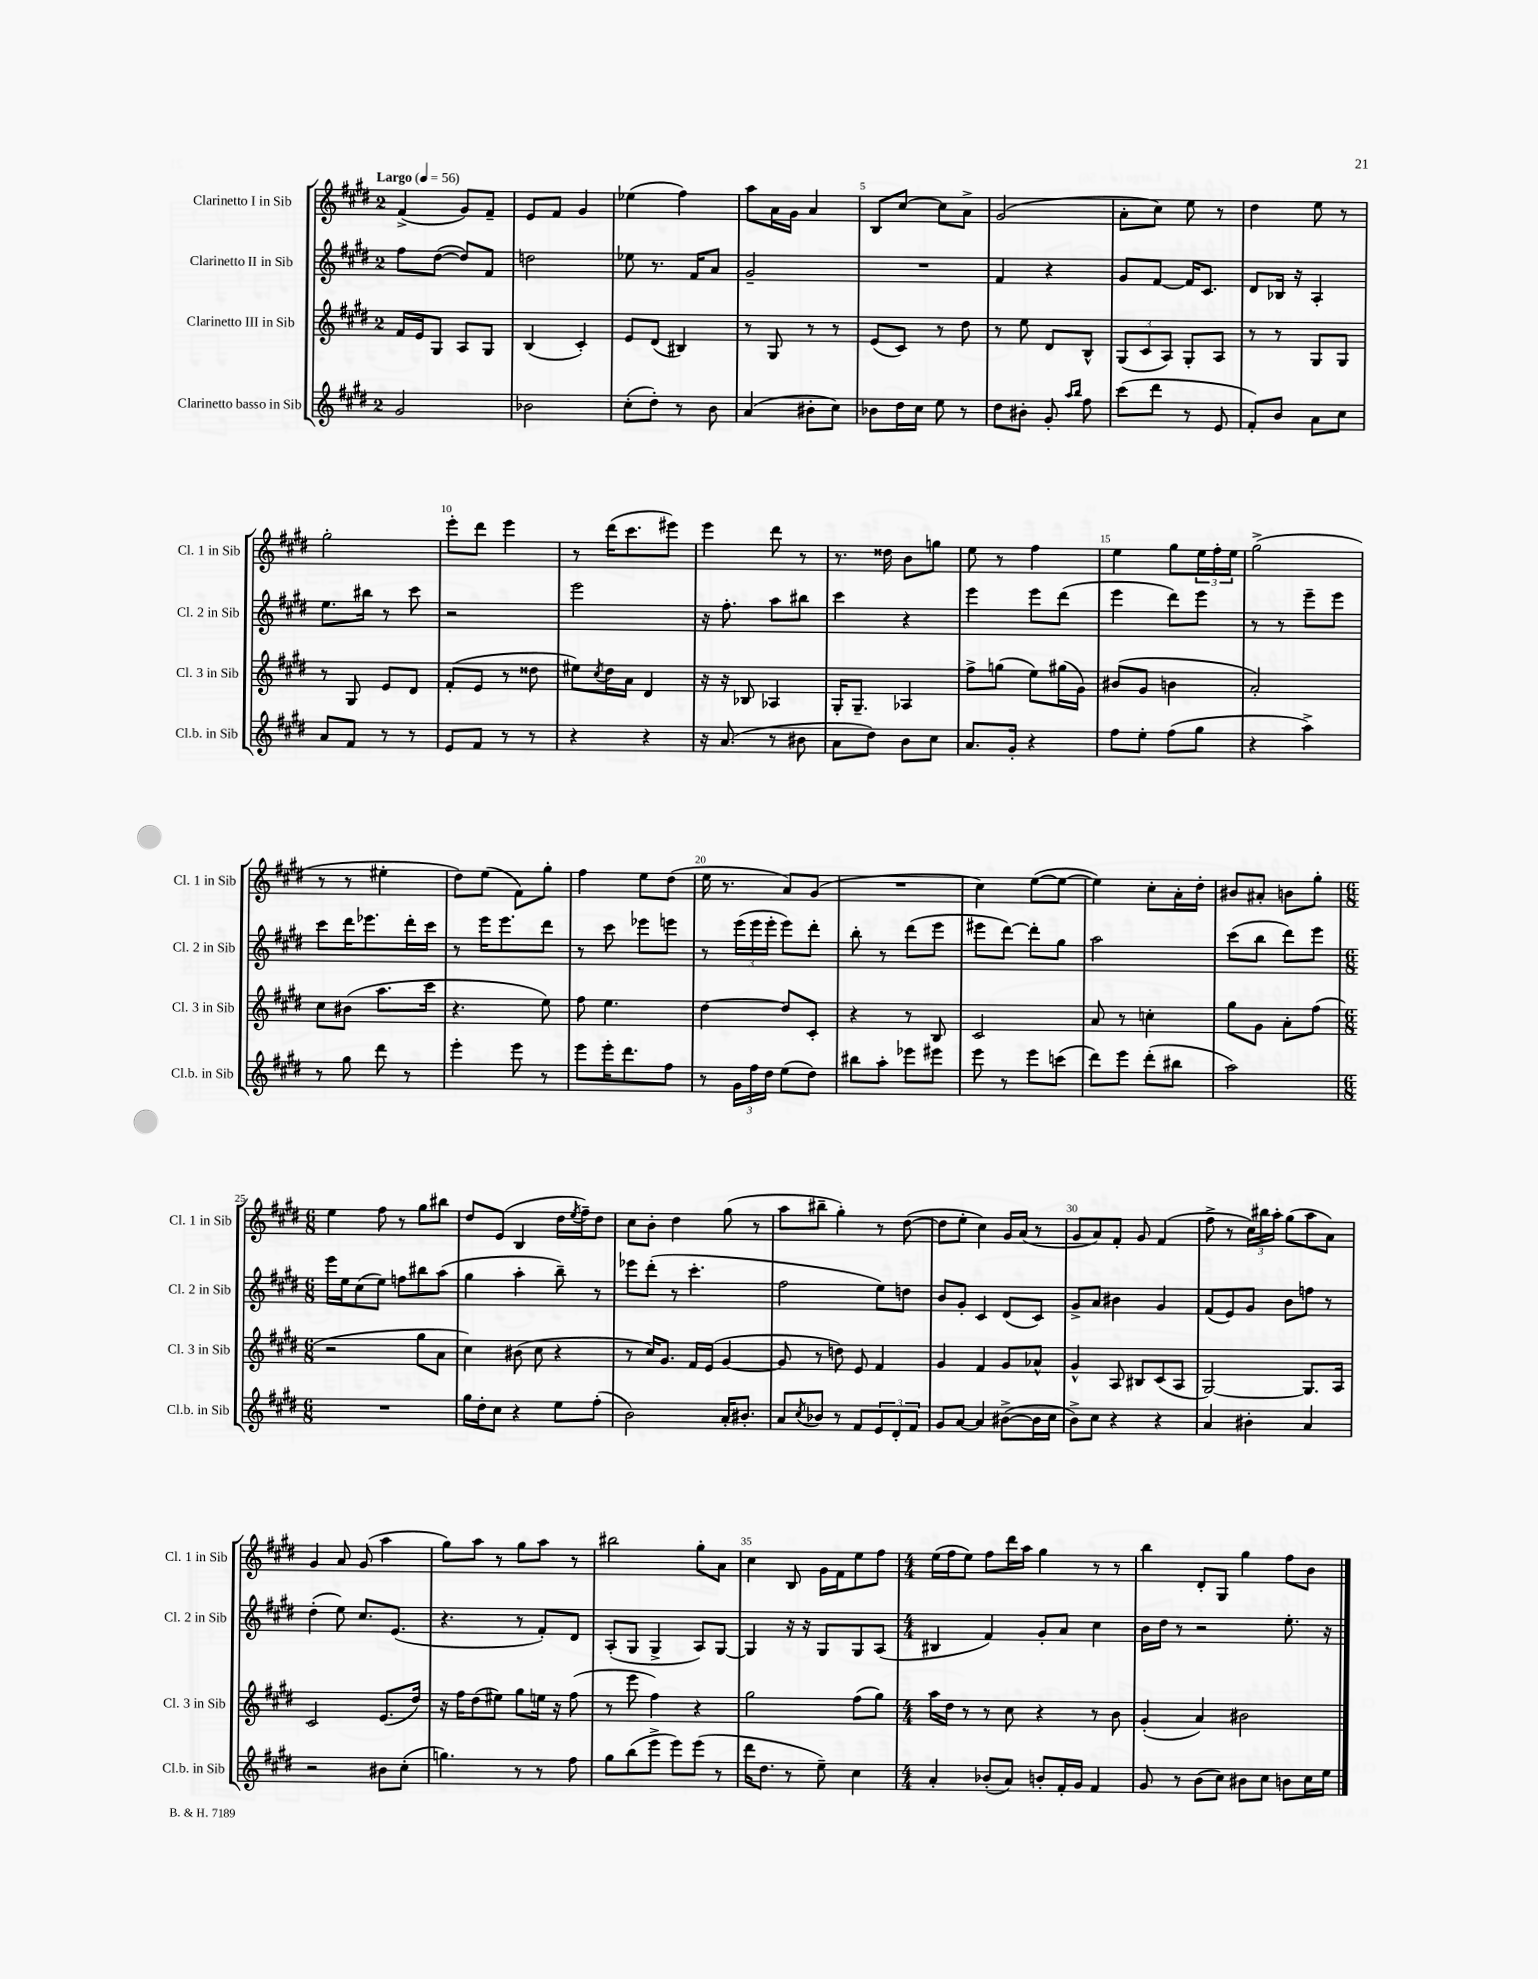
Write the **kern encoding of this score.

**kern	**kern	**kern	**kern
*staff4	*staff3	*staff2	*staff1
*clefG2	*clefG2	*clefG2	*clefG2
*k[f#c#g#d#]	*k[f#c#g#d#]	*k[f#c#g#d#]	*k[f#c#g#d#]
*M2/4	*M2/4	*M2/4	*M2/4
*MM56	*MM56	*MM56	*MM56
2g#/	16f#/LL	8ff#\L	(4f#^/
.	16e/J	.	.
.	8G#/J	([8dd#\J	.
.	8A/L	8dd#/]L)	8g#/L)
.	8G#/J	8f#/J	8f#~/J
=	=	=	=
2b-\	(4B/	2dd\	8e/L
.	.	.	8f#/J
.	4c#'/)	.	4g#/
=	=	=	=
(8cc#'\L	8e/L	8ee-\	(4ee-\
8dd#'\J)	(8d#/J	8.r	.
8r	4B#/)	.	4ff#\)
.	.	16f#/LK	.
8b\	.	8a/J	.
=	=	=	=
(4a/	8r	2g#~/	8aa\L
.	8G#/	.	16a\L
.	.	.	16g#\JJ
8b#'\L	8r	.	4a/
8cc#\J)	8r	.	.
=	=	=	=
8b-\L	(8e/L	2r	8B/L
16dd#\L	8c#/J)	.	[8cc#/J
16cc#\JJ	.	.	.
8ee\	8r	.	8cc#\]L
8r	8dd#\	.	8a^\J
=	=	=	=
8dd#\L	8r	4f#/	(2g#/
8b#'\J	8ee\	.	.
8g#'/	8d#/L	4r	.
16qqaa/LL	.	.	.
16qqbb/JJ	.	.	.
8ff#\	8B^^/J	.	.
=	=	=	=
(8ccc#\L	(12G#/L	8g#/L	8a'\L
.	12c#/	.	.
8ddd#\J	.	[8f#/J	8cc#\J)
.	12A/J)	.	.
8r	8G#'/L	16f#/]LK	8ee\
.	.	8.c#/J	.
8e/	8A/J	.	8r
=	=	=	=
8f#'/L)	8r	8d#/L	4dd#\
8b/J	8r	16B-/Jk	.
.	.	16r	.
8a\L	8G#/L	4A'/	8ee\
8cc#\J	8G#/J	.	8r
=	=	=	=
8a/L	8r	8.ee\L	2gg#'\
8f#/J	8G#/	.	.
.	.	16bb#\Jk	.
8r	8e/L	8r	.
8r	8d#/J	8ccc#\	.
=	=	=	=
8e/L	(8f#'/L	2r	8eee'\L
8f#/J	8e/J	.	8ddd#\J
8r	8r	.	4eee\
8r	8dd##\	.	.
=	=	=	=
4r	8ee#\L)	2eee\	8r
.	8qcc#/	.	.
.	16dd#\L	.	(16ddd#\LK
.	16a\JJ	.	8.ccc#\
4r	4d#/	.	.
.	.	.	8eee#\J)
=	=	=	=
16r	16r	16r	4eee\
(8.a/	16r	8.ff#'\	.
.	8B-/	.	.
8r	4A-/	8aa\L	8ddd#\
8b#\	.	8bb#\J	8r
=	=	=	=
8a\L	16G#'/LK	4ccc#\	8.r
.	8.G#~/J	.	.
8dd#\J)	.	.	.
.	.	.	16dd##\
8b\L	4A-/	4r	8b\L
8cc#\J	.	.	8gg\J
=	=	=	=
8.a/L	8ff#^\L	4eee\	8ee\
.	(8gg\J	.	8r
16g#'/Jk	.	.	.
4r	8ee\L)	8eee\L	4ff#\
.	(16gg#\L	(8ddd#\J	.
.	16g#\JJ)	.	.
=	=	=	=
8ff#\L	(8b#/L	4eee\	4ee\
8ee'\J	8g#/J	.	.
(8ff#\L	4b\	8ddd#\L)	8gg#\L
8gg#\J	.	8eee\J	24ee\L
.	.	.	24ff#'\
.	.	.	24ee\JJ
=	=	=	=
4r	2a'/)	8r	(2gg#^\
.	.	8r	.
4aa^\)	.	8eee~\L	.
.	.	8eee\J	.
=	=	=	=
8r	8cc#\L	8ccc#\L	8r
8gg#\	(8b#\J	16ddd#\K	8r
.	.	8.eee-\	.
8ddd#\	8.aa\L	.	4ee#'\
8r	.	16ddd#'\L	.
.	16ccc#\Jk	16ccc#\JJ	.
=	=	=	=
4eee'\	4.r	8r	8dd#\L)
.	.	16eee\LK	(8ee\J
.	.	8.eee\	.
8eee\	.	.	8f#\L)
8r	8ee\)	8ddd#\J	8gg#'\J
=	=	=	=
8eee\L	8ff#\	8r	4ff#\
16eee'\K	4.ee\	8ccc#\	.
8.ddd#\	.	.	.
.	.	8eee-\L	8ee\L
8ff#\J	.	8eee\J	(8dd#\J
=	=	=	=
8r	[4dd#\	8r	16ee\
.	.	.	8.r
24g#\LL	.	(24eee\LL	.
24ff#\	.	24eee\	.
24dd#\JJ	.	24eee'\JJ	.
(8ee\L	8dd#/]L	8eee\L)	8a/L)
8dd#\J)	8c#'/J	8ddd#'\J	(8g#/J
=	=	=	=
8bb#\L	4r	8bb'\	2r
8aa'\J	.	8r	.
8eee-\L	8r	(8ddd#\L	.
8eee#\J	8B/	8eee\J	.
=	=	=	=
8eee\	2c#/	8eee#\L	4cc#\)
8r	.	[8ddd#\J)	.
8eee\L	.	8ddd#'\]L	([8ee\L
(8ccc\J	.	8gg#\J	8ee\_J
=	=	=	=
8ddd#\L)	8a/	2aa\	4ee\])
8eee\J	8r	.	.
(8ddd#'\L	4cc'\	.	8cc#'\L
8bb#\J	.	.	16a'\L
.	.	.	16dd#'\JJ
=	=	=	=
2aa\)	8gg#\L	(8ccc#\L	8b#/L
.	8g#\J	8bb\J	8a#'/J
.	8a'\L	8ddd#\L)	8b\L
.	(8ff#\J	8eee\J	8gg#'\J
=	=	=	=
*M6/8	*M6/8	*M6/8	*M6/8
2.r	2r	16eee\LL	4ee\
.	.	16ee\J	.
.	.	(8cc#\	.
.	.	8ee\J)	8ff#\
.	.	8ff\L	8r
.	8gg#\L	8bb#\	8gg#\L
.	8a\J	(8aa\J	8bb#\J
=	=	=	=
16gg#\LL	4cc#\)	4gg#\	8dd#/L
16dd#'\J	.	.	.
8cc#\J	.	.	(8e/J
4r	(8b#\	4aa'\	4B/
.	8cc#\	.	.
8ee\L	4r	8bb~\)	16dd#\LL
.	.	.	8qee/
.	.	.	16ff#~\J)
(8ff#'\J	.	8r	8dd#\J
=	=	=	=
2b\)	8r	8eee-\L	8cc#\L
.	16cc#/LK)	(8ddd#'\J	8b'\J
.	8.g#/J	.	.
.	.	8r	4dd#\
.	16f#/LL	4.ccc#'\	.
.	(16e/JJ	.	.
16a'/LK	[4g#/	.	(8gg#\
8.b#'/J	.	.	.
.	.	.	8r
=	=	=	=
8a/L	8g#/]	2ff#\	8aa\L
8qcc#/	.	.	.
8b-/J	8r	.	8bb#~\J
8r	8dd\)	.	4gg#'\)
8f#/L	8e/	.	.
12e/	4f#/	8ee\L)	8r
12d#'/	.	.	.
.	.	8dd\J	([8dd#\
12f#/J	.	.	.
=	=	=	=
8g#/L	4g#/	8b/L	8dd#\]L
[8a/J	.	8g#'/J	8ee'\J
4a/]	4f#/	4c#/	4cc#\)
([8b#^\L	8g#/L	(8d#/L	16g#/LL
.	.	.	(16a/JJ
16b#\]L	8a-^^/J	8c#/J)	8r
16cc#\JJ	.	.	.
=	=	=	=
8b^\L)	4g#^^/	8g#^/L	8g#/L
8cc#\J	.	8a/J	8a/)
4r	8A/	4b#\	8f#'/J
.	8B#/L	.	8g#/
4r	(8c#/	4g#/	(4f#/
.	8A/J	.	.
=	=	=	=
4a/	[2G#/)	(8f#/L	8ff#^\
.	.	8e/)	8r
4b#'\	.	8g#/J	24cc#\LL)
.	.	.	24bb#\
.	.	.	24aa'\JJ
.	.	8b\L	(8gg#\L
4a/	8.G#/]L	8ff\J	8aa\
.	.	8r	8a\J)
.	16A/Jk	.	.
=	=	=	=
2r	2c#/	(4dd#'\	4g#/
.	.	8ee\)	8a/
.	.	8.cc#/L	(8g#/
8b#\L	(8.e/L	.	4aa\
.	.	(8.e/J	.
(8cc#'\J	.	.	.
.	16dd#/Jk)	.	.
=	=	=	=
4.gg\)	16r	4.r	8gg#\L)
.	16ff#\LK	.	.
.	(8dd#\	.	8aa\J
.	8ee#\J)	.	8r
8r	8gg#\L	8r	8gg#\L
8r	16ee\Jk	8f#'/L)	8aa\J
.	16r	.	.
8ff#\	(8ff#\	8d#/J	8r
=	=	=	=
8gg#\L	8r	(8A'/L	2bb#\
(8bb\	8eee\	8G#/J	.
8eee^\J	4ff#\)	4G#^/	.
8eee\L)	.	.	.
(8eee\J	4r	8A/L)	8gg#'\L
8r	.	[8G#/J	8a\J
=	=	=	=
16ddd#\LK	2gg#\	4G#/]	4cc#\
8.dd#\J	.	.	.
8r	.	16r	8B/
.	.	16r	.
8ee~\)	.	8G#/L	16g#\LL
.	.	.	16f#\J
4cc#\	(8ff#\L	8G#/	8ee\
.	8gg#\J)	(8A/J	8ff#\J
=	=	=	=
*M4/4	*M4/4	*M4/4	*M4/4
4a'/	16aa\LL	4B#/	(16ee\LL
.	16dd#\JJ	.	16ff#\J
.	8r	.	8ee\J)
(8b-'/L	8r	4f#/)	8ff#\L
8a/J)	8cc#\	.	16ddd#\L
.	.	.	16aa\JJ
8b'/L	4r	8g#'/L	4gg#\
16f#'/L	.	8a/J	.
16g#/JJ	.	.	.
4f#/	8r	4cc#\	8r
.	8b\	.	8r
=	=	=	=
8g#/	(4g#'/	16b\LL	4bb\
.	.	16dd#\JJ	.
8r	.	8r	.
(8b\L	4a/)	2r	8d#'/L
8cc#\J)	.	.	8G#/J
8b#\L	2b#\	.	4gg#\
8cc#\J	.	.	.
8b\L	.	8.ee'\	8ff#\L
16cc#\L	.	.	8b\J
16ee\JJ	.	16r	.
==	==	==	==
*-	*-	*-	*-
